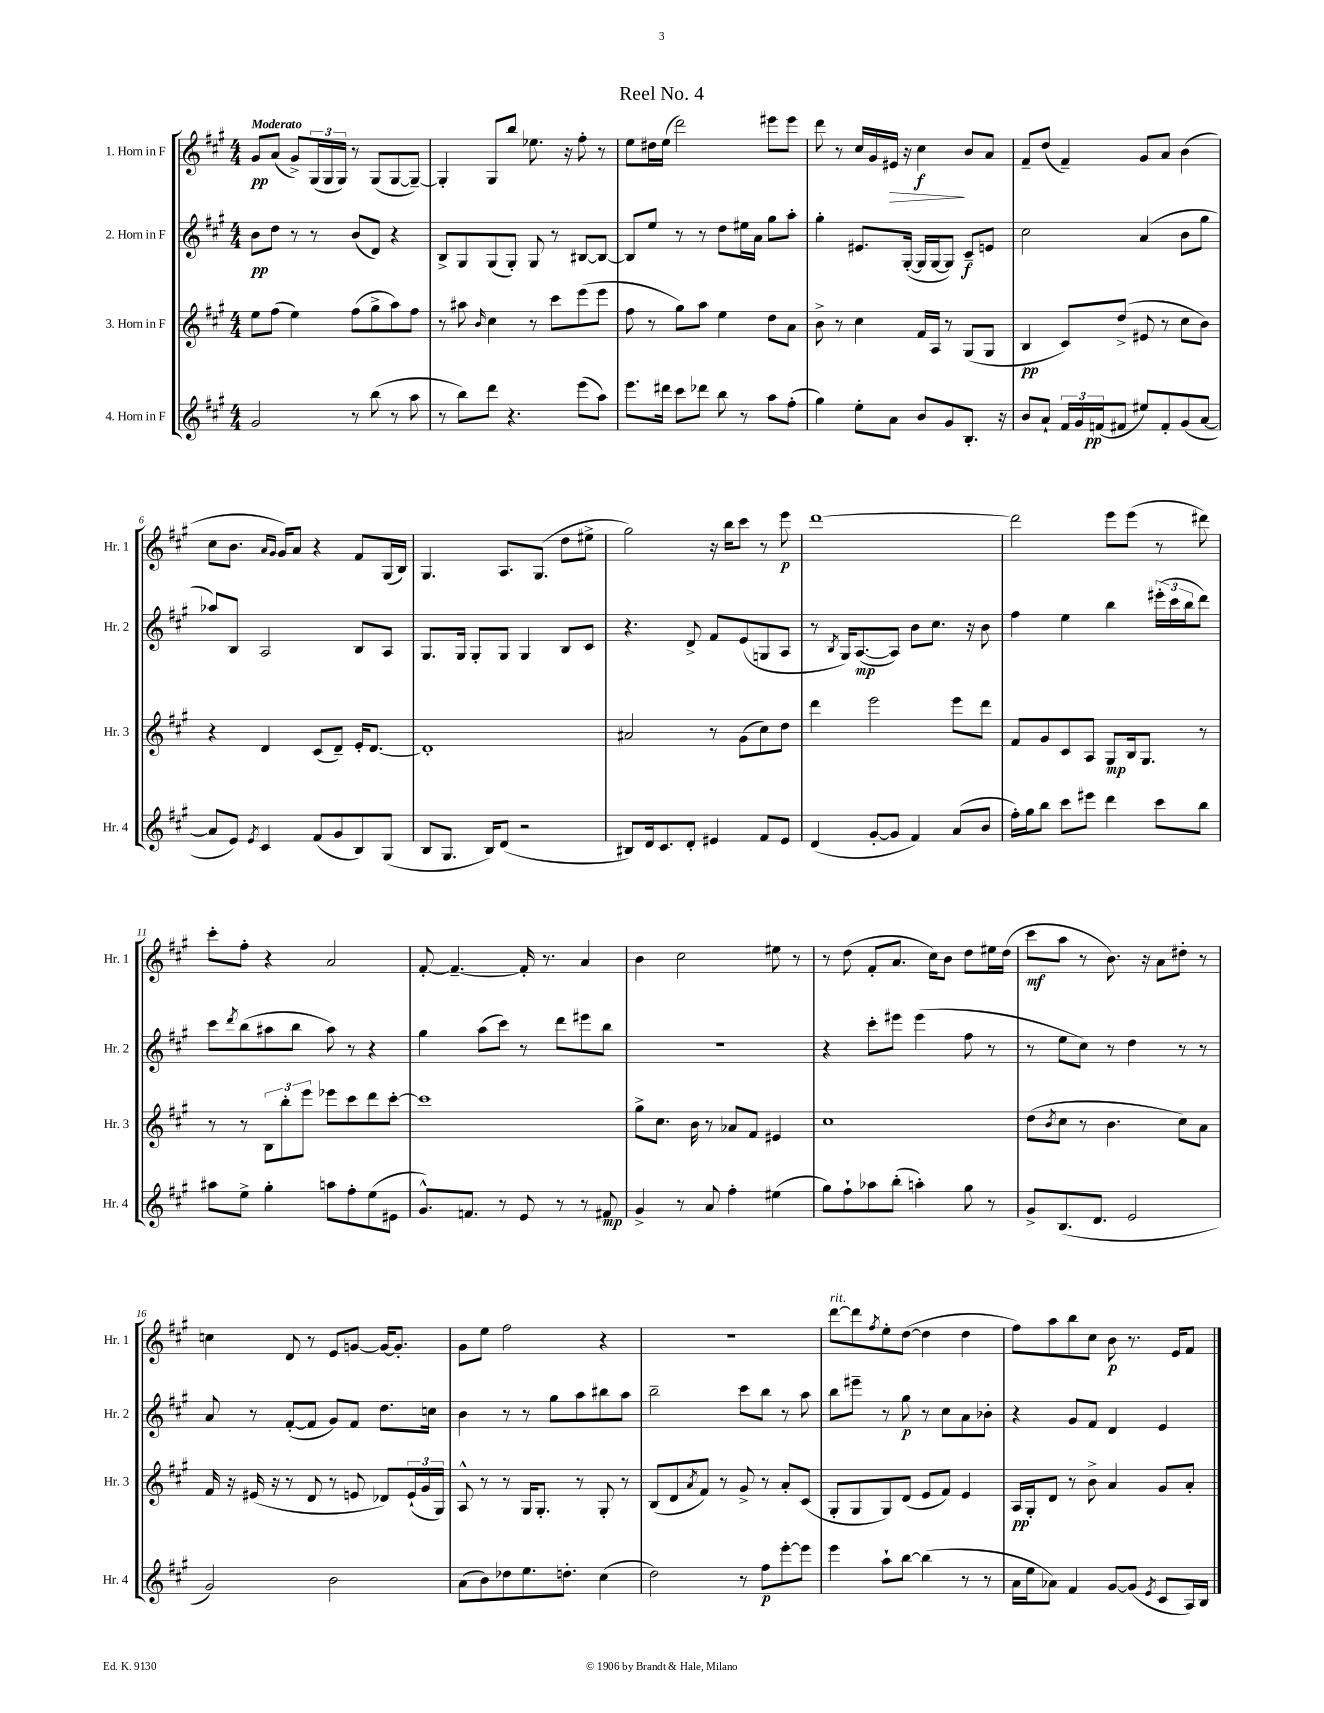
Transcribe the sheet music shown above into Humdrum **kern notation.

**kern	**kern	**kern	**kern
*staff4	*staff3	*staff2	*staff1
*clefG2	*clefG2	*clefG2	*clefG2
*k[f#c#g#]	*k[f#c#g#]	*k[f#c#g#]	*k[f#c#g#]
*M4/4	*M4/4	*M4/4	*M4/4
2g#	8ee	8b	8g#
.	(8ff#	8dd	(8a
.	4ee)	8r	8g#^)
.	.	8r	(24G#
.	.	.	24G#
.	.	.	24G#)
8r	(8ff#	(8b	8r
(8bb	8gg#^	8d)	(8G#
8r	8aa)	4r	[8G#
8aa	8ff#	.	8G#~_)
=	=	=	=
8r	8r	8B^	4G#']
8bb)	8aa#	8G#	.
.	16qqb	.	.
8ddd	4cc#	(8G#	8G#
4.r	.	8G#')	8bb
.	8r	8G#	8.ee-
.	8ccc#	8r	.
.	.	.	16r
(8eee	(8eee	[8B#	8ff#'
8aa)	8eee	8B#_	8r
=	=	=	=
8.eee	8ff#	8B#]	8ee
.	8r	8ee	16dd#
16ddd#	.	.	(16ee
8ccc#	8gg#)	8r	2ddd)
8ddd-	8aa	8r	.
8bb	4ee	8dd	.
8r	.	16ee#	.
.	.	16a	.
8aa	8dd	8gg#	8eee#
(8ff#'	8a	8aa'	8eee#
=	=	=	=
4gg#)	8b^	4gg#'	8ddd
.	8r	.	8r
8ee'	4cc#	8.e#	16cc#
.	.	.	16g#
8a	.	.	16e#
.	.	([16G#'	16r
8b	16f#	16G#]	4cc#
.	16A	[16G#	.
8g#	8r	8G#])	.
8.B'	(8G#	8c#~	8b
.	8G#	8e	8a
16r	.	.	.
=	=	=	=
8b	4B	2cc#	8f#~
8a`	.	.	(8dd
24f#	8c#)	.	4f#~)
24g#	.	.	.
(24f	.	.	.
8f#	(8dd^	.	.
8ee#)	8e#	(4a	8g#
8f#'	8r	.	8a
(8g#	8cc#	8b	(4b
[8a	8b)	8gg#	.
=	=	=	=
8a]	4r	8aa-)	8cc#
8e)	.	8B	8.b
8qe	.	.	.
4c#	4d	2A	.
.	.	.	16qqa
.	.	.	16qqg#
.	.	.	16g#)
.	.	.	8a
(8f#	(8c#	.	4r
8g#	8d~)	.	.
8B)	16e'	8B	8f#
.	[8.d	.	.
(8G#	.	8A	(16G#
.	.	.	16B)
=	=	=	=
8B	1d']	8.G#	4.G#
8.G#	.	.	.
.	.	16G#	.
.	.	8G#'	.
16B)	.	.	.
(8d	.	8G#	8.A
2r	.	4G#	.
.	.	.	(8.G#
.	.	8B	8dd
.	.	8c#	8ee#^
=	=	=	=
8B#)	2a#	4.r	2gg#)
16d	.	.	.
8.c#	.	.	.
8d'	.	8d^	.
4e#	8r	8f#	16r
.	.	.	16bb
.	(8g#	(8e	8ccc#
8f#	8cc#)	8G	8r
8e#	8dd	8A	8eee
=	=	=	=
(4d	4ddd	8r	[1ddd
.	.	8qB	.
.	.	16G#)	.
.	.	([8.A	.
[8g#'	2eee	.	.
8g#]	.	8A])	.
4f#)	.	8b	.
.	.	8.cc#	.
(8a	8eee	.	.
.	.	16r	.
8b	8ddd	8b	.
=	=	=	=
16ff#')	8f#	4ff#	2ddd]
16gg#	.	.	.
8bb	8g#	.	.
8ccc#	8c#	4ee	.
8eee#	8A	.	.
4ddd	8G#	4bb	8eee
.	16B	.	(8eee
.	8.G#	.	.
8ccc#	.	(24eee#'	8r
.	.	24ccc#	.
.	.	24bb	.
8bb	8r	8ddd)	8ddd#)
=	=	=	=
8aa#	8r	8ccc#	8ccc#'
.	.	8qddd	.
8ee^	8r	(8bb	8ff#'
4gg#'	12B	8aa#	4r
.	12bb'	.	.
.	.	8bb	.
.	12eee	.	.
8aa	8eee-	8aa#)	2a
8ff#'	8ccc#	8r	.
(8ee	8ddd	4r	.
8e#	[8ccc#'	.	.
=	=	=	=
8.g#^^)	1ccc#]	4gg#	[8f#'
.	.	.	4.f#~_
8.f	.	.	.
.	.	(8aa	.
8r	.	8ccc#)	.
8e	.	8r	16f#']
.	.	.	8.r
8r	.	8ddd	.
8r	.	8eee#	4a
8f#	.	8bb	.
=	=	=	=
4g#^	8gg#^	1r	4b
.	8.cc#	.	.
8r	.	.	2cc#
.	16b	.	.
8a	8r	.	.
4ff#'	8a-	.	.
.	8f#	.	.
(4ee#	4e#	.	8ee#
.	.	.	8r
=	=	=	=
8gg#)	1cc#	4r	8r
8ff#`	.	.	(8dd
8aa-	.	8ccc#'	8f#'
(8bb'	.	8eee#	8.a
4aa')	.	(4eee#	.
.	.	.	16cc#)
.	.	.	8b
8gg#	.	8ff#	8dd
8r	.	8r	16ee#
.	.	.	(16dd
=	=	=	=
8g#^	(8dd	8r	8ccc#
.	8qb	.	.
(8.B	8cc#	8ee	8aa
.	8r	8cc#)	8r
8.d	.	.	.
.	4.b	8r	8.b)
2e	.	4dd	.
.	.	.	16r
.	.	.	8a
.	8cc#)	8r	8dd#'
.	8a	8r	8r
=	=	=	=
2g#)	16f#	8a	4cc
.	16r	.	.
.	(16e#	8r	.
.	16r	.	.
.	8r	([8f#'	8d
.	8d	8f#]	8r
2b	8r	8g#)	8e
.	8e	8f#	[8g
.	8d-)	8.dd	16g_
.	.	.	8.g']
.	(24e`	.	.
.	24g#	.	.
.	.	16cc	.
.	24G#)	.	.
=	=	=	=
(8a	8A^^	4b	8g#
8b)	8r	.	8ee
8dd-	8r	8r	2ff#
8.ee	16G#	8r	.
.	8.G#'	.	.
.	.	8gg#	.
8.dd'	.	.	.
.	8r	8aa	.
(4cc#	8G#'	8bb#	4r
.	8r	8aa	.
=	=	=	=
2dd)	(8B	2bb~	1r
.	8d	.	.
.	8qa	.	.
.	8f#)	.	.
.	8r	.	.
8r	8g#^	8ccc#	.
8ff#	8r	8bb	.
[8eee'	8a'	8r	.
8eee]	(8c#	8aa	.
=	=	=	=
4eee	8G#'	8bb	[8ddd
.	8G#	8eee#~	8ddd]
.	.	.	8qff#
8aa`	8G#)	8r	8ee'
[8bb	(8d	8gg#	([8dd
(4bb]	8e	8r	4dd]
.	8f#)	8cc#	.
8r	4e	8a	4dd
8r	.	8b-'	.
=	=	=	=
16a	16A	4r	8ff#)
16ee	16G#'	.	.
8a-)	8d	.	8aa
4f#	8r	8g#	8bb
.	8b^	8f#	8cc#
[8g#	4a	4d	8b
(8g#]	.	.	8.r
8qe	.	.	.
8c#	8g#	4e	.
.	.	.	16e
16A)	8a'	.	8f#
16B	.	.	.
==	==	==	==
*-	*-	*-	*-
